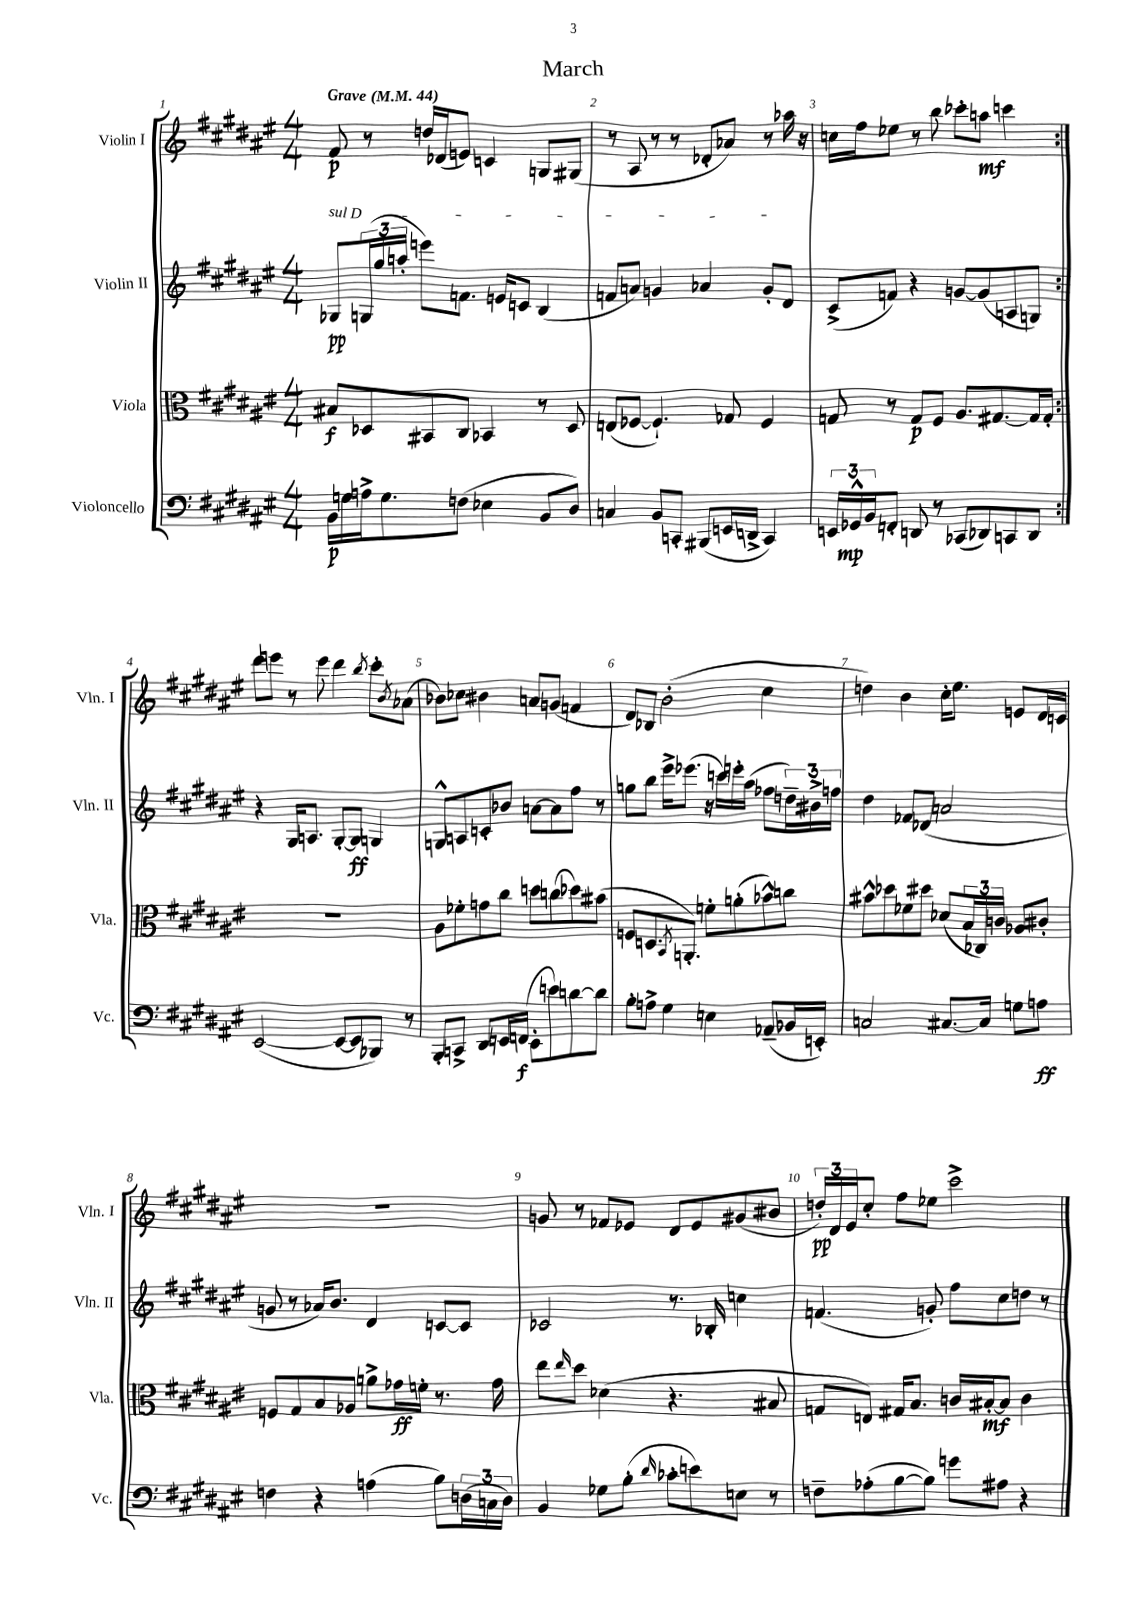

**kern	**kern	**kern	**kern
*staff4	*staff3	*staff2	*staff1
*clefF4	*clefC3	*clefG2	*clefG2
*k[f#c#g#d#a#e#]	*k[f#c#g#d#a#e#]	*k[f#c#g#d#a#e#]	*k[f#c#g#d#a#e#]
*M4/4	*M4/4	*M4/4	*M4/4
*MM44	*MM44	*MM44	*MM44
16BB\LL	8B#/L	8G-/L	8f#/
16G\	.	.	.
16A^\J	8D-/	(24G/L	8r
.	.	24gg#/	.
8.G\	.	.	.
.	.	24aa'/JJ	.
.	8BB#/	8eee\L)	16dd/LL
.	.	.	(16d-/J
(8F\J	8C#/J	8.f\J	8e/J)
4E-\	4BB-/	.	4c/
.	.	16e/LK	.
.	.	8c/J	.
8BB/L	8r	(4B/	8G/L
8D#/J)	8D-/	.	(8G#/J
=	=	=	=
4C/	(8E/L	8f/L	8r
.	[8F-/J	8a/J)	8A#/
8BB/L	4.F-`/])	4g/	8r
8CC'/J	.	.	8r
(8BBB#/L	.	4a-/	8d-'/L
16EE/L	8G-/	.	8a-/J)
16DD^/JJ	.	.	.
4CC/)	4F-/	8g'/L	8r
.	.	8d#/J	16aa-\
.	.	.	16r
=	=	=	=
24EE/LL	8G/	(8c#^/L	16cc\LL
24GG-^^/	.	.	.
.	.	.	16ff#\J
24BB/J	.	.	.
8FF'/J	8r	8f/J)	8ee-\J
8DD/	8G/L	4r	8r
8r	8F#/J	.	8bb\
(8CC-/L	8.A#/L	[8g/L	8ccc-'\L
8DD-/)	.	(8g/]	8aa\J
.	[8.G#/	.	.
8CC/	.	8A/	4ccc\
8DD-/J	16G#/]L	8G/J)	.
.	16G#'/JJ	.	.
=:|!	=:|!	=:|!	=:|!
([2EE#/	1r	4r	8ddd#\L
.	.	.	8eee\J
.	.	16G#/LK	8r
.	.	8.A/J	.
.	.	.	8eee\
8EE#/_L	.	[8G#'/L	4ddd#\
8EE#/]	.	8G#/]J	.
.	.	.	8qbb/
8BBB-/J)	.	4G/	8ccc#'\L
.	.	.	8qb/
8r	.	.	(8a-\J
=	=	=	=
8BBB'/L	8A#\L	8G^^/L	8b-\L)
8CC^/J	8f-'\	8A/	8cc-\J
8DD#/L	8g\	8c'/	4b#\
16EE/L	8cc#\J	8b-/J	.
(16FF/JJ	.	.	.
8EE'\L	8dd\L	[8a\L	8a/L
8e\)	(8cc\	8a\]	(8g/J
[8d\	8dd-\)	8ff#\J	4f/
8d\]J	(8b#\J	8r	.
=	=	=	=
8B'\L	8F/L	8gg\L	8d#/L)
8A^\J	8.D/	8bb\J	8B-/J
4G#\	.	16eee#^\LK	(2b'\
.	8qBB/	.	.
.	8.AA'/J)	(8.eee-\J	.
4E\	8f'\L	16r	.
.	.	16ccc\LL)	.
.	(8a'\	16eee'\	.
.	.	(16aa#\JJ	.
(8AA-~/L	8b-^^\)	8ff-\L	4cc#\
16BB-/L	8cc\J	24dd~\L)	.
.	.	24b#^\	.
16EE'/JJ)	.	.	.
.	.	24ff\JJ	.
=	=	=	=
2C/	8b#^^\L	4dd#\	4dd\)
.	8dd-\	.	.
.	8f-\	8f-/L	4b\
.	8dd#\J	(8d-/J	.
[8.C#/L	(8d-/L	2a/	16cc#'\LK
.	.	.	8.ee#\J
.	24B/L	.	.
.	24C-/)	.	.
16C#/]Jk	.	.	.
.	24c/JJ	.	.
8G\L	8A-/L	.	8e/L
8A\J	8c#'/J	.	16d#/L
.	.	.	16c/JJ
=	=	=	=
4F\	8F/L	8g/	1r
.	8G#/	8r	.
4r	8B/	16a-/LK)	.
.	.	8.b/J	.
.	8A-/J	.	.
(4A\	8a^\L	4d#/	.
.	16g-\L	.	.
.	16f'\JJ	.	.
8B\L)	8.r	[8c/L	.
(24D\L	.	8c/]J	.
24C\	.	.	.
.	16g-\	.	.
24D\JJ)	.	.	.
=	=	=	=
4BB/	8ee#\L	2c-/	8g/
.	16qqee#/	.	.
.	8dd#\J	.	8r
8G-\L	(4d-\	.	8f-/L
(8B'\J	.	.	8e-/J
16qqd#/	.	.	.
8c-'\L	4.r	8.r	8d#/L
8e\)	.	.	8e-/
.	.	16B-'/	.
8E\J	.	4cc\	(8g#/
8r	8B#/	.	8b#/J
=	=	=	=
8F~\L	8G/L	(4.f/	24dd'/LL)
.	.	.	24d#/
.	.	.	24e#/J
(8A-'\	8E/J)	.	8cc#'/J
[8B\	16G#/LK	.	8ff#\L
.	8.B/J	.	.
8B\]J)	.	8g'/)	8ee-\J
8g\L	16c/LL	8ff#\L	2ccc#^\
.	[16B#'/J	.	.
8A#\J	8B#/]J	8cc#\	.
4r	4c\	8dd\J	.
.	.	8r	.
==	==	==	==
*-	*-	*-	*-
